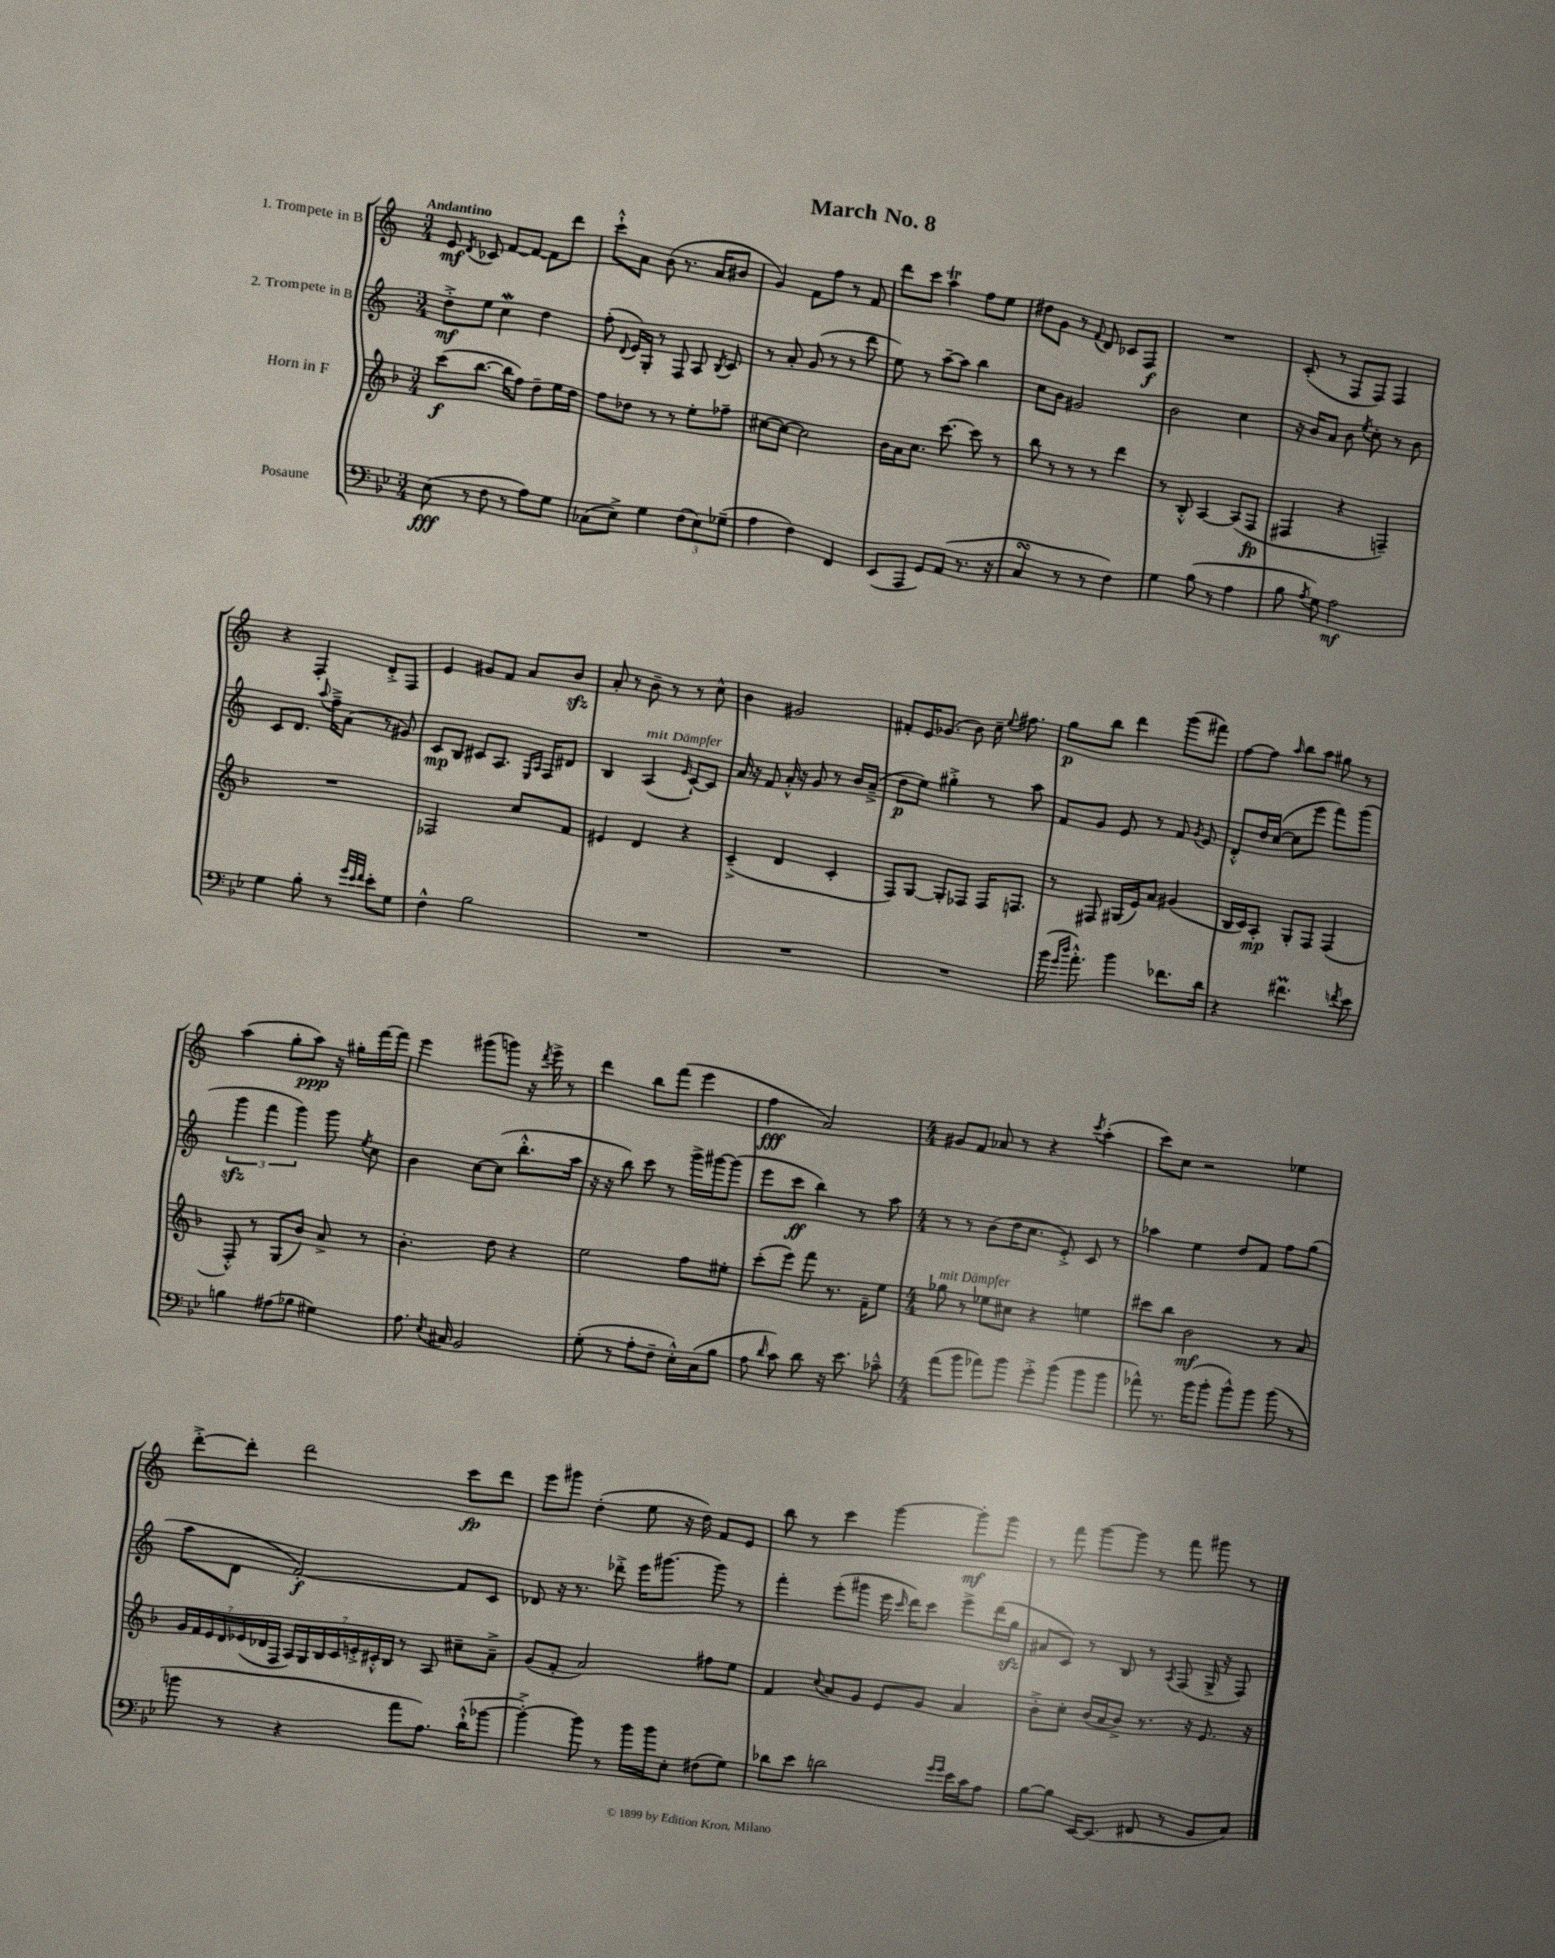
\header { title = "March No. 8" }
<<
\new StaffGroup <<
\new Staff = "s0" \with { instrumentName = "1. Trompete in B" } {
    \clef treble \key c \major \numericTimeSignature \time 3/4 \tempo "Andantino"
    \autoBeamOff e'8\mf \acciaccatura { d'8 } ces'8 f'8[~ f'8]~ f'8[ d'''8] |
    c'''8[-!-^ a'8] b'8( r8. a'16[ bis'8] |
    g'4) f'8[ f''8] r8 f'8 |
    d'''8[ c'''8] a''4\trill f''8[ e''8] |
    dis''8[ g'8] r8 \appoggiatura { f'8 } d'8 ces'8[ f8]\f |
    R2. |
    c'8-.( r8 f8[ f8]) f4 |
    r4 f4-. d'8[-.-> f8] |
    e'4 gis'8[ f'8] a'8[ b'8]\sfz |
    a'8-. r8 b'8-- r8 r8 c''8-^ |
    b'4 gis'2 |
    fis'8[-. e'16 ges'8.]( b'8) c''16-- \appoggiatura { e''8 } fis''8. |
    g''8[\p b''8] d'''4 g'''8[( fis'''8]) |
    f''8[~ f''8] \grace { a''16 } b''8[ a''8] gis''8 r8 |
    a''4( g''8[-. a''8]\ppp) r16 gis''16[-. f'''16~ f'''16] |
    e'''4 gis'''8[( g'''8]) r16 \acciaccatura { d'''8 } e'''16-> r8 |
    d'''4 b''8[ f'''8]( e'''4 |
    f''4\fff a'2) |
    \numericTimeSignature \time 4/4 gis'8[ f'8] aes'8 r8 r4 \acciaccatura { c'''8 } a''4-.( |
    c'''8[) c''8] r2 ees''4 |
    d'''8[~-.-> d'''8]-. d'''2 c'''8[\fp d'''8] |
    e'''8[ gis'''8] d''4-.( e''8 r16 d''16) f'8[ e'8] |
    b''8 r8 c'''4 g'''4~ g'''8[-.\mf g'''8] |
    r8 f'''8 g'''8[~ g'''8] r8 f'''8 gis'''8 r8 \bar "|." |
}
\new Staff = "s1" \with { instrumentName = "2. Trompete in B" } {
    \clef treble \key c \major \numericTimeSignature \time 3/4
    \autoBeamOff d''8[-.->\mf e''8] c''4\mordent d''4 |
    f''8-.( \appoggiatura { d'8 } e'16[) g16]-. r8 f8 a8 \acciaccatura { b8 } c'8 |
    r8 a'8-. g'8( r8 r8 d'''8 |
    e''8) r8 a''8[~-- a''8] b''4 |
    c''8[ b'8] gis'2 |
    b'2 c''4 |
    r16 b'16[ a'8] b'8 \acciaccatura { e''8 } c''8-. r8 b'8 |
    c'8[ d'8.] \appoggiatura { a''8 } f''16[---> a'8]( r8 gis'8) |
    c'8[\mp b8] cis'8[ a8.] \grace { e16[ a16] } f16[ dis'8] |
    b4 a4^\markup { \italic "mit Dämpfer" }( \grace { e'16 } c'8[~-!) c'8] |
    a'16 r16 f'8 a'16-.-^ r16 g'8 r8 b'16[ a'16]--->( |
    d''8[\p e''8]) gis''4-.-> r8 a''8 |
    f'8[ g'8] e'8 r8 f'8 \acciaccatura { g'8 } e'8 |
    d'8[-.-^ d''16 c''16]~( c''8[ e'''8] f'''8[) g'''8]( |
    \tuplet 3/2 { g'''4\sfz f'''4 g'''4) } g'''8 \acciaccatura { e''8 } c''8 |
    b'4 c''8[~ c''8]( b''8.[-.-^ a''16] |
    r16 r16 b''8) c'''8 r8 g'''16[-> gis'''16~ gis'''8]( |
    e'''8[ c'''8]\ff b''4) r8 a''8 |
    \numericTimeSignature \time 4/4 r8 r8 b'8[( d''16 c''8.] e'8-.->) c'8 r8 |
    aes''4 e''4 d''8[ f'8] f''8[ g''8]( |
    a''8[ d'8] f'2~-.\f) f'8[ c'8] |
    des'8 r16 r8. des'''8-.-> e'''16[ gis'''8.]~ gis'''8 r8 |
    f'''4-. e'''8[-.( gis'''8] e'''16 \grace { c'''16 } d'''16[) c'''8] e'''8[-> d'''16( g''16]\sfz |
    ais'8[ c'8]) r8 b8 r8 \acciaccatura { a8 } f8( g16-> r16 f8) \bar "|." |
}
\new Staff = "s2" \with { instrumentName = "Horn in F" } {
    \clef treble \key f \major \numericTimeSignature \time 3/4
    \autoBeamOff c'''8[\f( bes''8.]~ bes''16[ f''8]) d''8[-- e''16 d''16] |
    f''8[ des''8] r8 r8 e''8[-. fes''8]-- |
    cis''8[~ cis''8]~ cis''2 |
    bes'16[ a'16 c''8.] c'''8.~ c'''8 r8 |
    bes''8 r8 r8 r8 d'''4 |
    r8 bes8-.-^ a4~ a8[( f8]\fp |
    fis4 r4 f4--) |
    R2. |
    fes2 c''8[ f'8] |
    eis'4 d'4 r4 |
    c'4--->( d'4 c'4-. |
    f8[) g8]~ g8[-. fes8] fes16[ f8.] |
    r8 fis8 gis16[( e'16) a'8] gis'4( |
    bes16[ c'16) a8]-.\mp g8[-. f8] f4( |
    f8-.-^) r8 g8[( bes'8]) a'8-> r8 |
    bes'4.-. d''8 r4 |
    e''2 f''8[ eis''8]-. |
    c'''8[-.( e'''8]) f'''8 r8. f'16[-- e''8] |
    \numericTimeSignature \time 4/4 ges''8^\markup { \italic "mit Dämpfer" } r8 ees''8[ cis''8] r4 e''4 |
    cis'''8[ bes''8] bes'2\mf r8 a'8 |
    \tuplet 7/4 { g'16[ f'16 e'16 d'16 ees'16( des'16 f16] } \tuplet 7/4 { a16[) g16 bes16 c'16 e'16-.-> cis'16-.-^ bes16] } r8 a8 cis''8[-- a'8]---> |
    g'8[( f'8]-. a'2) fis''8[ e''8] |
    f'4 \appoggiatura { c''8 } a'8[ g'8] e'8[ g'8] a'4 |
    bes'8[-.-> c''8]-. bes'16[( a'16 bes'8]->) r8. r16 e'8. r16 \bar "|." |
}
\new Staff = "s3" \with { instrumentName = "Posaune" } {
    \clef bass \key bes \major \numericTimeSignature \time 3/4
    \autoBeamOff ees8\fff( r8 f8 r8 a8[) g8] |
    ces8[( ees8]->) g4 \tuplet 3/2 { f8[( ees8) ges8]--( } |
    a4 f4) f,4 |
    ees,8[( a,,8] g,8[) a,8]( r8. r16 |
    c4\turn r8 r8 f4) |
    g4 bes8( r8 a4 |
    bes8 \acciaccatura { a8 } g8) a2\mf |
    g4 bes8-. r8 \grace { g'32[ ees'32 f'32] } ees'8[-. g8] |
    f4-^ bes2 |
    R2. |
    R2. |
    R2. |
    bes'16( \grace { g'16[ d''16] } a'8.-.-^) bes'4 fes'8.[ d'16] |
    r4 fis'4.\prall \acciaccatura { f'8 } ees'8 |
    b4 ais8[( bes8] gis4) |
    a8. \acciaccatura { ees8 } cis16 bes,2 |
    g8-.( r8 a8[-. f8]-- ees16[-.-^) c16( bes8] |
    a8 \grace { d'16 } c'8) d'8 r16 ees'8. ces'8---^ |
    \numericTimeSignature \time 4/4 a'8[( bes'8] aes'8[) bes'8] g'8[-.-> bes'8]( bes'8[ bes'8] |
    aes'8-^) r8. bes'16[( bes'8]-. bes'8[-^) bes'8] bes'8( r8 |
    b'8 r8 r4 a'8[ a8.]) d'16[-!-^( bes'8]~ |
    bes'4~-.->) bes'8 r8 bes'16[ bes'16 ees8]-. fis8[( g8]) |
    des'8[ ees'8] d'2 \grace { g'16[ g'16] } ees'16[ c'16 a8] |
    bes8[~ bes8] ees,16[~ ees,8.]( fis,8 r8 bes,8[ c8]) \bar "|." |
}
>>
>>
\layout { \context { \Score \remove "Bar_number_engraver" } }
